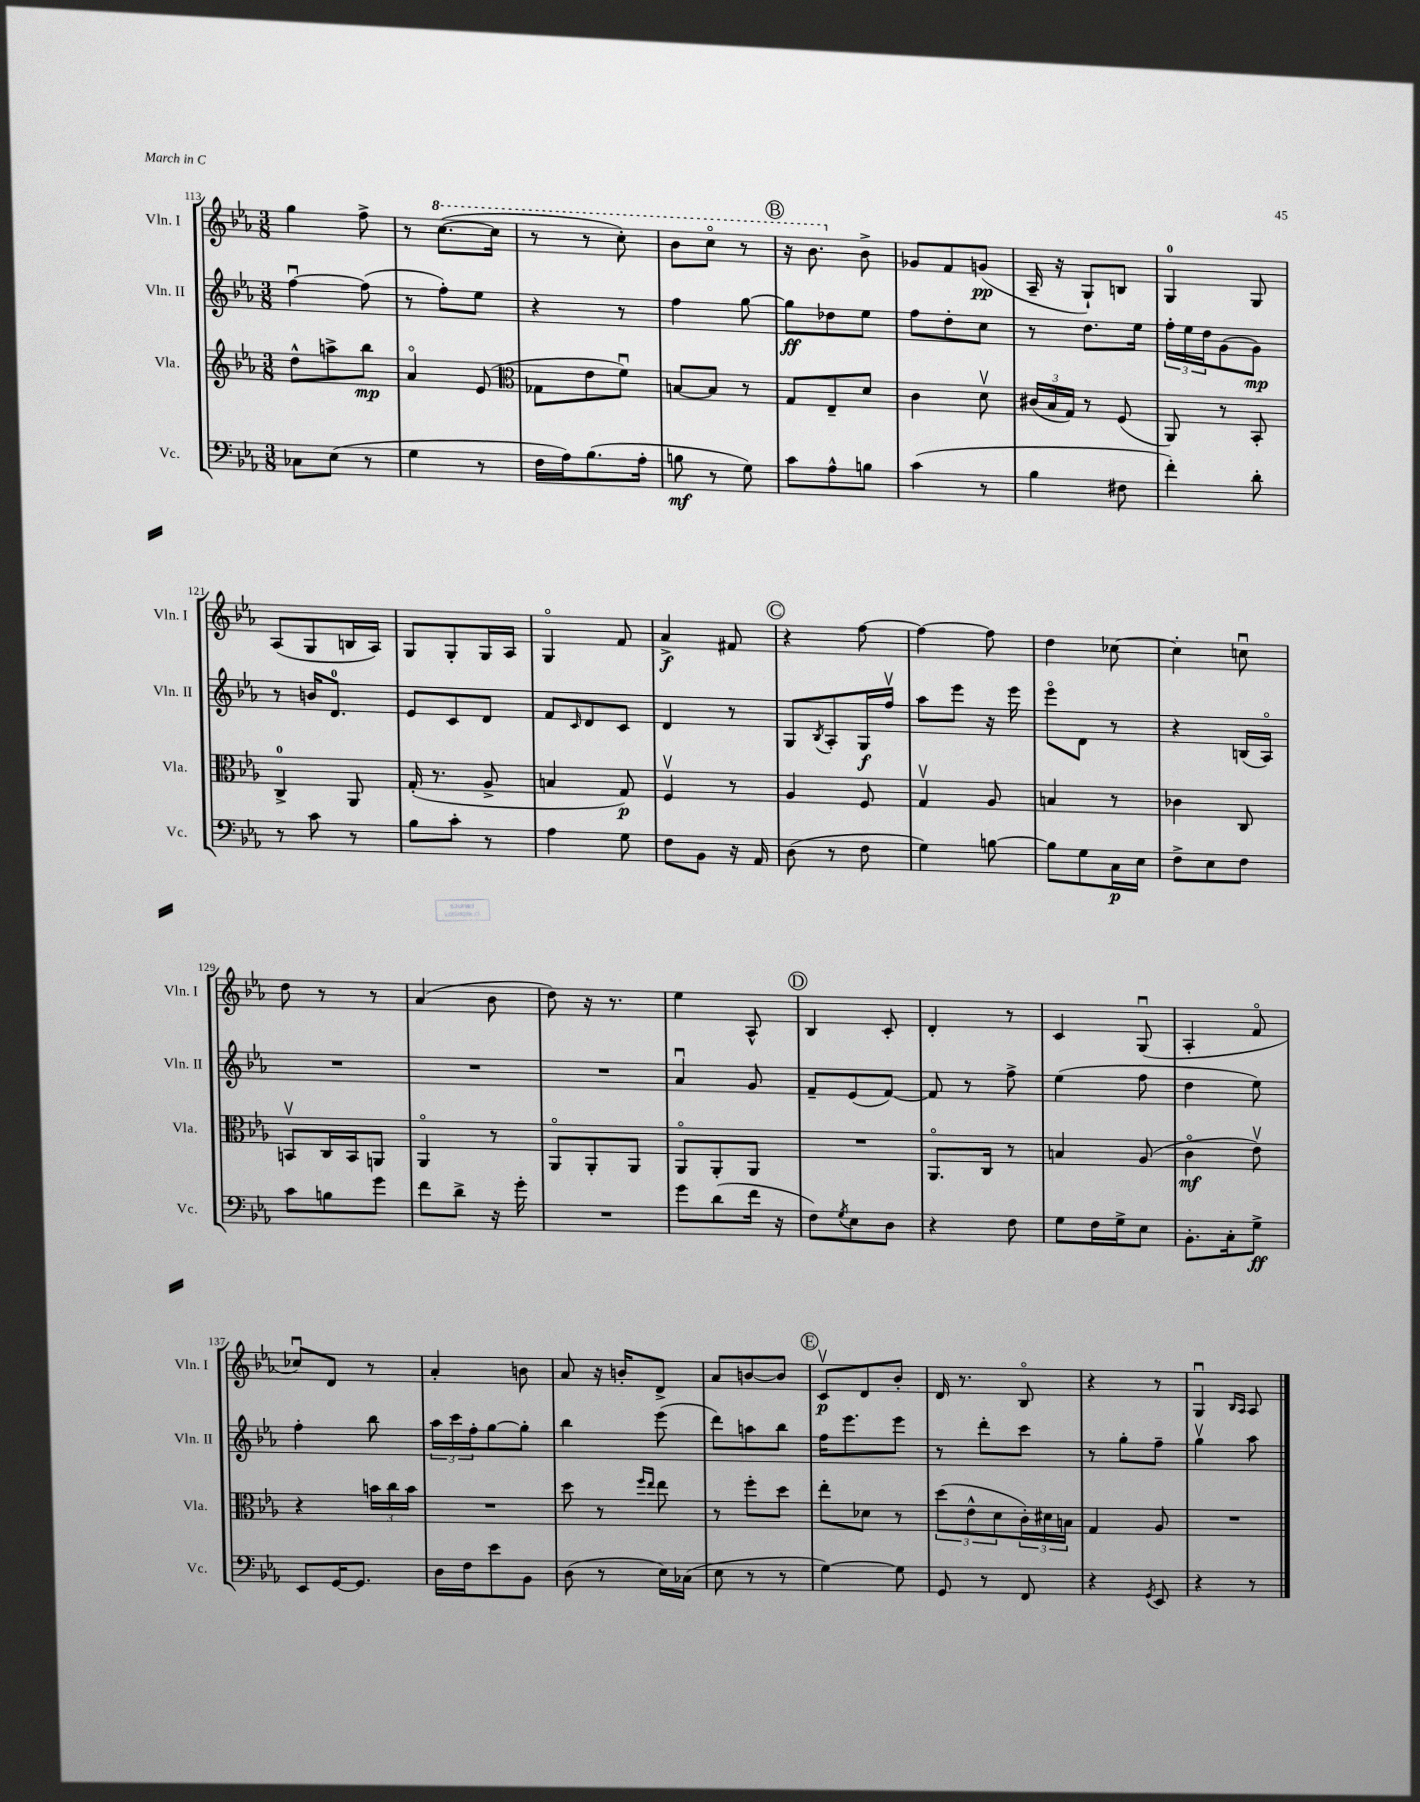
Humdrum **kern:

**kern	**dynam	**kern	**dynam	**kern	**dynam	**kern	**dynam
*part4	*part4	*part3	*part3	*part2	*part2	*part1	*part1
*staff4	*staff4	*staff3	*staff3	*staff2	*staff2	*staff1	*staff1
*I"Vc.	*	*I"Vla.	*	*I"Vln. II	*	*I"Vln. I	*
*I'Vc.	*	*I'Vla.	*	*I'Vln. II	*	*I'Vln. I	*
*clefF4	*	*clefG2	*	*clefG2	*	*clefG2	*
*k[b-e-a-]	*	*k[b-e-a-]	*	*k[b-e-a-]	*	*k[b-e-a-]	*
*M3/8	*	*M3/8	*	*M3/8	*	*M3/8	*
=113	=113	=113	=113	=113	=113	=113	=113
8C-X\L	.	8dd^^\L	.	[4ffu\	.	4gg\	.
(8E-\J	.	8aan^\	.	.	.	.	.
8r	.	8bb-\J	mp	(8ff\]	.	8ff^\	.
=114	=114	=114	=114	=114	=114	=114	=114
4G\	.	4a-/	.	8r	.	8r	.
*	*	*	*	*	*	*8va	*
.	.	.	.	8ff'\L)	.	([8.ccc\L	.
8r	.	(8e-/	.	8ee-\J	.	.	.
.	.	.	.	.	.	16ccc\Jk]	.
=115	=115	=115	=115	=115	=115	=115	=115
*	*	*clefC3	*	*	*	*	*
16F\LL	.	8G-X\L	.	4r	.	8r	.
16A-\J)	.	.	.	.	.	.	.
(8.B-\	.	8e-\	.	.	.	8r	.
.	.	8fu\J)	.	8r	.	8ccc'\)	.
16A-'\Jk	.	.	.	.	.	.	.
=116	=116	=116	=116	=116	=116	=116	=116
8Bn\	mf	[8Bn/L	.	4ff\	.	8bb-\L	.
8r	.	8B/J]	.	.	.	8ccc\J	.
8G\)	.	8r	.	[8gg\	.	8r	.
!!LO:REH:place=s1:t=B
=117	=117	=117	=117	=117	=117	=117	=117
8c\L	.	8G/L	.	8gg\L]	ff	16r	.
.	.	.	.	.	.	8.bb-\	.
8A-^^\	.	8E-~/	.	8dd-X\	.	.	.
*	*	*	*	*	*	*X8va	*
8Bn\J	.	8d/J	.	8ee-\J	.	8b-^\	.
=118	=118	=118	=118	=118	=118	=118	=118
(4c\	.	4c\	.	8ff\L	.	8g-X/L	.
.	.	.	.	8dd'\	.	8f/	.
8r	.	8dv\	.	8cc\J	.	(8gn/J	pp
=119	=119	=119	=119	=119	=119	=119	=119
4B-\	.	(24c#X/LL	.	8r	.	16A-~/	.
.	.	24B-/	.	.	.	.	.
.	.	.	.	.	.	16r	.
.	.	24G/JJ)	.	.	.	.	.
.	.	8r	.	8.dd\L	.	8G`/L)	.
8F#X\	.	(8F/	.	.	.	8Bn/J	.
.	.	.	.	16ee-\Jk	.	.	.
=120	=120	=120	=120	=120	=120	=120	=120
4f'\)	.	8AA-/)	.	24ff'\LL	.	4G/	.
.	.	.	.	24ee-\	.	.	.
.	.	.	.	24dd\J	.	.	.
.	.	8r	.	(8g\	.	.	.
8d'\	.	8BB-'/	.	8g\J)	mp	8G/	.
!!LO:LB:g=z
=121	=121	=121	=121	=121	=121	=121	=121
8r	.	4C^/	.	8r	.	(8A-/L	.
8c\	.	.	.	16bn/KL	.	8G/	.
.	.	.	.	8.d/J	.	.	.
8r	.	8AA-/	.	.	.	16Bn/L	.
.	.	.	.	.	.	16A-/JJ)	.
=122	=122	=122	=122	=122	=122	=122	=122
8B-\L	.	(16G'/	.	8e-/L	.	8G/L	.
.	.	8.r	.	.	.	.	.
8c'\J	.	.	.	8c/	.	8G'/	.
8r	.	8A-^/	.	8d/J	.	16G/L	.
.	.	.	.	.	.	16A-/JJ	.
=123	=123	=123	=123	=123	=123	=123	=123
4A-\	.	4Bn/	.	8f/L	.	4G/	.
.	.	.	.	16qqc/	.	.	.
.	.	.	.	8d/	.	.	.
8G\	.	8G/)	p	8c/J	.	8f/	.
=124	=124	=124	=124	=124	=124	=124	=124
8F\L	.	4Fv/	.	4d/	.	4a-^/	f
8BB-\J	.	.	.	.	.	.	.
16r	.	8r	.	8r	.	8f#X/	.
16AA-/	.	.	.	.	.	.	.
!!LO:REH:place=s1:t=C
=125	=125	=125	=125	=125	=125	=125	=125
(8D\	.	4A-/	.	8G/L	.	4r	.
.	.	.	.	8qB-/	.	.	.
8r	.	.	.	8A-'/	.	.	.
8F\	.	8F/	.	16G/L	f	[8ff\	.
.	.	.	.	16ffv/JJ	.	.	.
=126	=126	=126	=126	=126	=126	=126	=126
4G\)	.	4Gv/	.	8aa-\L	.	4ff\_	.
.	.	.	.	8eee-\J	.	.	.
[8Bn\	.	8A-/	.	16r	.	8ff\]	.
.	.	.	.	16eee-\	.	.	.
=127	=127	=127	=127	=127	=127	=127	=127
8B\L]	.	4Bn/	.	8eee-\L	.	4dd\	.
8G\	.	.	.	8d\J	.	.	.
16C\L	p	8r	.	8r	.	[8cc-X\	.
16E-\JJ	.	.	.	.	.	.	.
=128	=128	=128	=128	=128	=128	=128	=128
8F^\L	.	4c-X\	.	4r	.	4cc-'\]	.
8E-\	.	.	.	.	.	.	.
8F\J	.	8C/	.	(16Bn/LL	.	8ccnu\	.
.	.	.	.	16A-/JJ)	.	.	.
!!LO:LB:g=z
=129	=129	=129	=129	=129	=129	=129	=129
8c\L	.	8BBnv/L	.	4.r	.	8dd\	.
8Bn\	.	16C/L	.	.	.	8r	.
.	.	16BB/J	.	.	.	.	.
8g\J	.	8AAn/J	.	.	.	8r	.
=130	=130	=130	=130	=130	=130	=130	=130
8f\L	.	4AA-/	.	4.r	.	(4a-/	.
8d^\J	.	.	.	.	.	.	.
16r	.	8r	.	.	.	8b-\	.
16g'\	.	.	.	.	.	.	.
=131	=131	=131	=131	=131	=131	=131	=131
4.r	.	8AA-/L	.	4.r	.	8dd\)	.
.	.	8AA-'/	.	.	.	16r	.
.	.	.	.	.	.	8.r	.
.	.	8AA-/J	.	.	.	.	.
=132	=132	=132	=132	=132	=132	=132	=132
8g\L	.	8AA-/L	.	4a-u/	.	4ee-\	.
(8d\	.	8AA-'/	.	.	.	.	.
16f\Jk	.	8AA-/J	.	8g/	.	8A-^^/	.
16r	.	.	.	.	.	.	.
!!LO:REH:place=s1:t=D
=133	=133	=133	=133	=133	=133	=133	=133
8F\L)	.	4.r	.	8f~/L	.	4B-/	.
8qG/	.	.	.	.	.	.	.
8E-\	.	.	.	(8e-/	.	.	.
8D\J	.	.	.	[8f/J)	.	8c'/	.
=134	=134	=134	=134	=134	=134	=134	=134
4r	.	8.AA-/L	.	8f/]	.	4d'/	.
.	.	.	.	8r	.	.	.
.	.	16C/Jk	.	.	.	.	.
8F\	.	8r	.	8ff^\	.	8r	.
=135	=135	=135	=135	=135	=135	=135	=135
8G\L	.	4Bn/	.	(4ee-\	.	4c/	.
16F\L	.	.	.	.	.	.	.
16G^\J	.	.	.	.	.	.	.
8E-\J	.	(8A-/	.	8ff\	.	(8Gu/	.
=136	=136	=136	=136	=136	=136	=136	=136
8.BB-'\L	.	4c\	mf	4dd\	.	4A-'/	.
16C'\k	.	.	.	.	.	.	.
8G^\J	ff	8e-v\)	.	8ee-\)	.	8f/	.
!!LO:LB:g=z
=137	=137	=137	=137	=137	=137	=137	=137
8EE-/L	.	4r	.	4ff'\	.	8cc-Xu/L)	.
[16GG/K	.	.	.	.	.	8d/J	.
8.GG/J]	.	.	.	.	.	.	.
.	.	24bn\LL	.	8bb-\	.	8r	.
.	.	24cc\	.	.	.	.	.
.	.	24b\JJ	.	.	.	.	.
=138	=138	=138	=138	=138	=138	=138	=138
16D\LL	.	4.r	.	24aa-\LL	.	4a-'/	.
.	.	.	.	24ccc\	.	.	.
16F\J	.	.	.	.	.	.	.
.	.	.	.	24ff'\J	.	.	.
8e-\	.	.	.	[8gg\	.	.	.
8BB-\J	.	.	.	8gg'\J]	.	8bn\	.
=139	=139	=139	=139	=139	=139	=139	=139
(8D\	.	8dd\	.	4bb-\	.	8a-/	.
8r	.	8r	.	.	.	16r	.
.	.	.	.	.	.	16bn'/KL	.
.	.	16qqff/LL	.	.	.	.	.
.	.	16qqee-/JJ	.	.	.	.	.
16E-\LL)	.	8ee-\	.	(8eee-\	.	8d^/J	.
(16C-X\JJ	.	.	.	.	.	.	.
=140	=140	=140	=140	=140	=140	=140	=140
8E-\	.	8r	.	8ddd\L)	.	8a-/L	.
8r	.	8ff'\L	.	8aan\	.	[8bn/	.
8r	.	8dd\J	.	8bb-\J	.	8b/J]	.
!!LO:REH:place=s1:t=E
=141	=141	=141	=141	=141	=141	=141	=141
[4G\)	.	8ee-'\L	.	16ff\KL	.	8cv/L	p
.	.	.	.	8.eee-\	.	.	.
.	.	8d-X\J	.	.	.	8d/	.
8G\]	.	8r	.	8eee-\J	.	8b-'/J	.
=142	=142	=142	=142	=142	=142	=142	=142
8GG/	.	(12dd\L	.	8r	.	16d/	.
.	.	.	.	.	.	8.r	.
.	.	12e-^^\	.	.	.	.	.
8r	.	.	.	8ddd'\L	.	.	.
.	.	12d\	.	.	.	.	.
8FF/	.	24c'\L)	.	8ccc\J	.	8B-/	.
.	.	24d#X\	.	.	.	.	.
.	.	24Bn\JJ	.	.	.	.	.
=143	=143	=143	=143	=143	=143	=143	=143
4r	.	4G/	.	8r	.	4r	.
.	.	.	.	8gg'\L	.	.	.
8qGG/	.	.	.	.	.	.	.
8EE-/	.	8A-/	.	8ff~\J	.	8r	.
=144	=144	=144	=144	=144	=144	=144	=144
4r	.	4.r	.	4ggv\	.	4Gu/	.
.	.	.	.	.	.	16qqB-/LL	.
.	.	.	.	.	.	16qqA-/JJ	.
8r	.	.	.	8aa-\	.	8A-/	.
==	==	==	==	==	==	==	==
*-	*-	*-	*-	*-	*-	*-	*-
